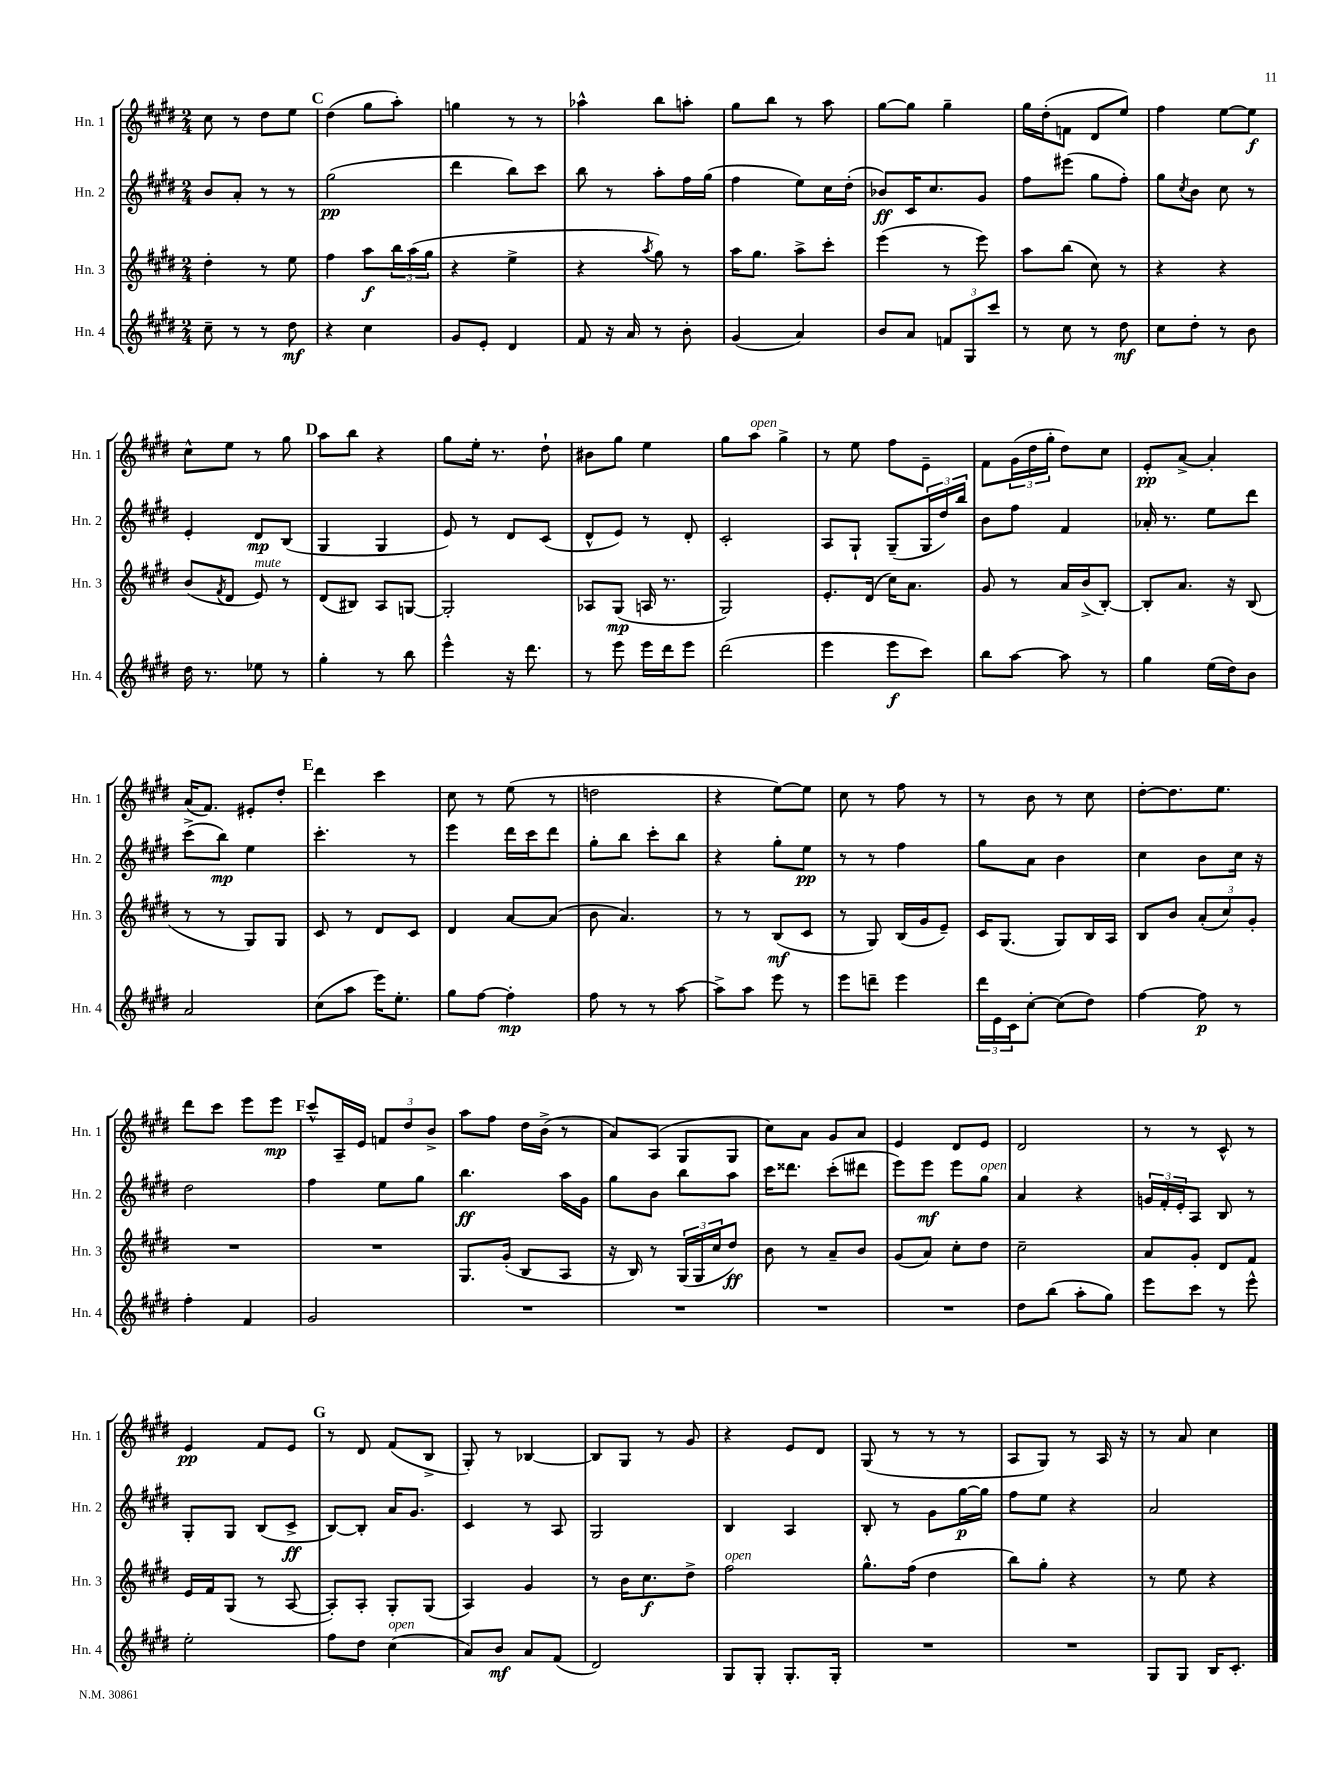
<<
\new StaffGroup <<
\new Staff = "s0" \with { instrumentName = "Hn. 1" shortInstrumentName = "Hn. 1" } {
    \clef treble \key e \major \numericTimeSignature \time 2/4
    cis''8 r8 dis''8 e''8 |
    \mark \markup { \bold "C" } dis''4( gis''8 a''8-.) |
    g''4 r8 r8 |
    aes''4-^ b''8 a''8-. |
    gis''8 b''8 r8 a''8 |
    gis''8~ gis''8 gis''4-- |
    gis''16 dis''16-.( f'8 dis'8 e''8) |
    fis''4 e''8~ e''8\f |
    cis''8-^ e''8 r8 gis''8 |
    \mark \markup { \bold "D" } a''8 b''8 r4 |
    gis''8 e''16-. r8. dis''8-! |
    bis'8 gis''8 e''4 |
    gis''8 a''8^\markup { \italic "open" } gis''4-> |
    r8 e''8 fis''8 e'8-- |
    fis'8 \tuplet 3/2 { gis'16( dis''16 gis''16-. } dis''8) cis''8 |
    e'8-.\pp a'8~-> a'4-. |
    a'16( fis'8.) eis'8-. dis''8-. |
    \mark \markup { \bold "E" } dis'''4 cis'''4 |
    cis''8 r8 e''8( r8 |
    d''2 |
    r4 e''8~) e''8 |
    cis''8 r8 fis''8 r8 |
    r8 b'8 r8 cis''8 |
    dis''8~-. dis''8. e''8. |
    dis'''8 cis'''8 e'''8 e'''8\mp |
    \mark \markup { \bold "F" } cis'''8-^ a16-- e'16 \tuplet 3/2 { f'8 dis''8 b'8-> } |
    a''8 fis''8 dis''16 b'16->( r8 |
    a'8) a8( gis8 gis8 |
    cis''8) a'8 gis'8 a'8 |
    e'4 dis'8 e'8 |
    dis'2 |
    r8 r8 cis'8-^ r8 |
    e'4\pp fis'8 e'8 |
    \mark \markup { \bold "G" } r8 dis'8 fis'8( b8-> |
    gis8-.) r8 bes4~ |
    bes8 gis8 r8 gis'8 |
    r4 e'8 dis'8 |
    gis8( r8 r8 r8 |
    a8 gis8) r8 a16 r16 |
    r8 a'8 cis''4 \bar "|." |
}
\new Staff = "s1" \with { instrumentName = "Hn. 2" shortInstrumentName = "Hn. 2" } {
    \clef treble \key e \major \numericTimeSignature \time 2/4
    b'8 a'8-. r8 r8 |
    \mark \markup { \bold "C" } gis''2\pp( |
    dis'''4 b''8) cis'''8 |
    b''8 r8 a''8-. fis''16 gis''16( |
    fis''4 e''8) cis''16 dis''16-.( |
    bes'8\ff) cis'16 cis''8. gis'8 |
    fis''8 eis'''8( gis''8 fis''8-.) |
    gis''8 \acciaccatura { cis''8 } b'8 cis''8 r8 |
    e'4-. dis'8\mp b8( |
    \mark \markup { \bold "D" } gis4 gis4 |
    e'8) r8 dis'8 cis'8( |
    dis'8-^ e'8) r8 dis'8-. |
    cis'2-. |
    a8 gis8-! gis8--( \tuplet 3/2 { gis16 dis''16) b''16 } |
    b'8 fis''8 fis'4 |
    aes'16-. r8. e''8 dis'''8 |
    cis'''8->( b''8\mp) e''4 |
    \mark \markup { \bold "E" } cis'''4.-. r8 |
    e'''4 dis'''16 cis'''16 dis'''8 |
    gis''8-. b''8 cis'''8-. b''8 |
    r4 gis''8-. e''8\pp |
    r8 r8 fis''4 |
    gis''8 a'8 b'4 |
    cis''4 b'8 cis''16 r16 |
    dis''2 |
    \mark \markup { \bold "F" } fis''4 e''8 gis''8 |
    b''4.\ff a''16 gis'16 |
    gis''8 b'8 b''8 a''8 |
    cis'''16 disis'''8. cis'''8-.( dis'''8 |
    e'''8) e'''8\mf e'''8 gis''8^\markup { \italic "open" } |
    a'4 r4 |
    \tuplet 3/2 { g'16 fis'16-. e'16-. } a8 b8 r8 |
    gis8-. gis8 b8( cis'8->\ff |
    \mark \markup { \bold "G" } b8~) b8-. a'16 gis'8. |
    cis'4 r8 a8 |
    gis2 |
    b4 a4 |
    b8-. r8 gis'8 gis''16~\p gis''16 |
    fis''8 e''8 r4 |
    a'2 \bar "|." |
}
\new Staff = "s2" \with { instrumentName = "Hn. 3" shortInstrumentName = "Hn. 3" } {
    \clef treble \key e \major \numericTimeSignature \time 2/4
    dis''4-. r8 e''8 |
    \mark \markup { \bold "C" } fis''4 a''8\f \tuplet 3/2 { b''16 a''16( gis''16 } |
    r4 e''4-> |
    r4 \acciaccatura { a''8 } gis''8) r8 |
    a''16 gis''8. a''8-> cis'''8-. |
    e'''4( r8 e'''8) |
    a''8 b''8( cis''8) r8 |
    r4 r4 |
    b'8( \acciaccatura { fis'8 } dis'8 e'8^\markup { \italic "mute" }) r8 |
    \mark \markup { \bold "D" } dis'8( bis8) a8 g8~ |
    g2-. |
    aes8 gis8\mp( a16 r8. |
    gis2) |
    e'8.-. dis'16( cis''16) a'8. |
    gis'8 r8 a'16 b'16->( b8~-.) |
    b8-. a'8. r16 b8( |
    r8 r8 gis8) gis8 |
    \mark \markup { \bold "E" } cis'8 r8 dis'8 cis'8 |
    dis'4 a'8~ a'8( |
    b'8 a'4.) |
    r8 r8 b8\mf( cis'8 |
    r8 gis8) b16( gis'16 e'8--) |
    cis'16 gis8.( gis8) b16 a16 |
    b8 b'8 \tuplet 3/2 { a'8-.( cis''8) gis'8-. } |
    R2 |
    \mark \markup { \bold "F" } R2 |
    gis8. gis'16-.( b8 a8 |
    r16 b16) r8 \tuplet 3/2 { gis16( gis16 cis''16 } dis''8\ff) |
    b'8 r8 a'8-- b'8 |
    gis'8( a'8) cis''8-. dis''8 |
    cis''2-- |
    a'8 gis'8-. dis'8 fis'8 |
    e'16 fis'16 gis8( r8 a8~ |
    \mark \markup { \bold "G" } a8-.) a8-. gis8-. gis8( |
    a4) gis'4 |
    r8 b'16 cis''8.\f dis''8-> |
    fis''2^\markup { \italic "open" } |
    gis''8.-^ fis''16( dis''4 |
    b''8) gis''8-. r4 |
    r8 e''8 r4 \bar "|." |
}
\new Staff = "s3" \with { instrumentName = "Hn. 4" shortInstrumentName = "Hn. 4" } {
    \clef treble \key e \major \numericTimeSignature \time 2/4
    cis''8-- r8 r8 dis''8\mf |
    \mark \markup { \bold "C" } r4 cis''4 |
    gis'8 e'8-. dis'4 |
    fis'8 r16 a'16 r8 b'8-. |
    gis'4( a'4) |
    b'8 a'8 \tuplet 3/2 { f'8 gis8 cis'''8 } |
    r8 cis''8 r8 dis''8\mf |
    cis''8 dis''8-. r8 b'8 |
    dis''16 r8. ees''8 r8 |
    \mark \markup { \bold "D" } gis''4-. r8 b''8 |
    e'''4-^ r16 dis'''8. |
    r8 e'''8 e'''16 dis'''16 e'''8 |
    dis'''2( |
    e'''4 e'''8\f cis'''8) |
    b''8 a''8~ a''8 r8 |
    gis''4 e''16( dis''16) b'8 |
    a'2 |
    \mark \markup { \bold "E" } cis''8( a''8 e'''16) e''8.-. |
    gis''8 fis''8~ fis''4-.\mp |
    fis''8 r8 r8 a''8~ |
    a''8-> a''8 e'''8 r8 |
    e'''8 d'''8-- e'''4 |
    \tuplet 3/2 { dis'''16 e'16 cis'16 } cis''8~-. cis''8( dis''8) |
    fis''4~ fis''8\p r8 |
    fis''4-. fis'4 |
    \mark \markup { \bold "F" } gis'2 |
    R2 |
    R2 |
    R2 |
    R2 |
    dis''8 b''8( a''8-. gis''8) |
    e'''8 cis'''8 r8 e'''8-^ |
    e''2-. |
    \mark \markup { \bold "G" } fis''8 dis''8 cis''4^\markup { \italic "open" }( |
    a'8) b'8\mf a'8 fis'8( |
    dis'2) |
    gis8 gis8-. gis8.-. gis16-. |
    R2 |
    R2 |
    gis8 gis8 b16 cis'8.-. \bar "|." |
}
>>
>>
\layout { \context { \Score \remove "Bar_number_engraver" } }
